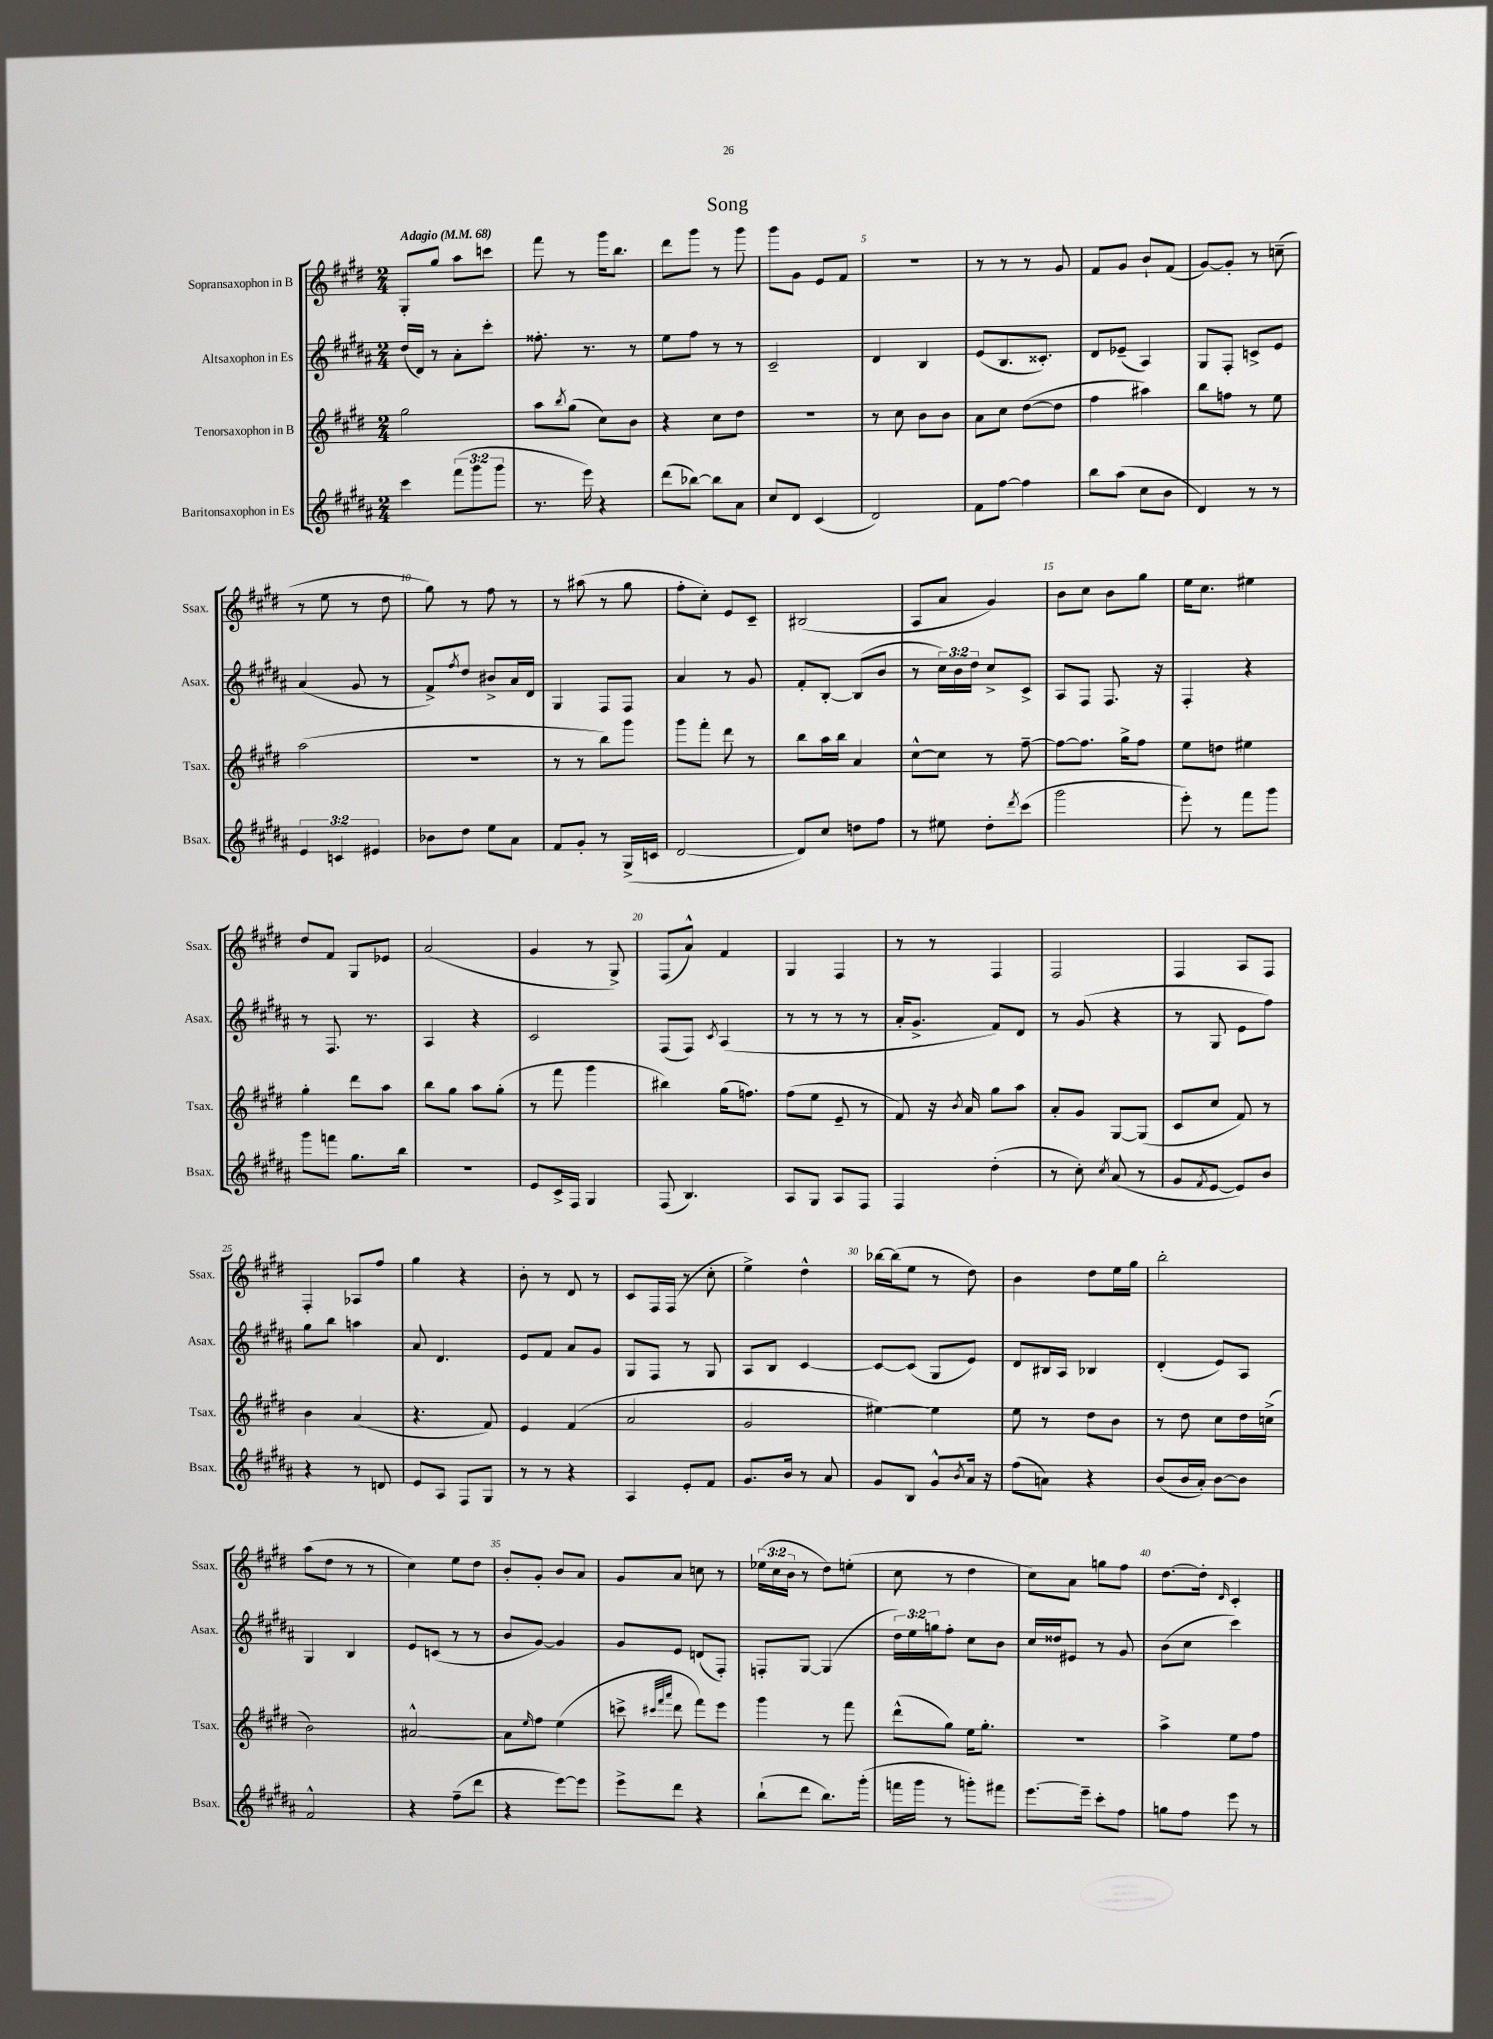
\header { title = "Song" }
<<
\new StaffGroup <<
\new Staff = "s0" \with { instrumentName = "Sopransaxophon in B" shortInstrumentName = "Ssax." } {
    \clef treble \key e \major \numericTimeSignature \time 2/4 \override Staff.TupletNumber.text = #tuplet-number::calc-fraction-text \tempo "Adagio" 4 = 68
    gis8-. gis''8 a''8 c'''8 |
    fis'''8 r8 gis'''16 b''8. |
    dis'''8 gis'''8 r8 gis'''8 |
    gis'''8 gis'8 e'8 fis'8 |
    R2 |
    r8 r8 r8 gis'8 |
    fis'8 gis'8 b'8-! fis'8( |
    gis'8~) gis'8-. r8 c''8--( |
    r8 e''8 r8 dis''8 |
    gis''8) r8 fis''8 r8 |
    r8 ais''8( r8 gis''8 |
    fis''8-. cis''8-.) e'8 cis'8-- |
    bis2( |
    a8 a'8 gis'4) |
    b'8 cis''8 b'8 gis''8 |
    e''16 cis''8. eis''4 |
    dis''8 fis'8 gis8 ees'8 |
    a'2( |
    gis'4 r8 gis8->) |
    fis8( a'8-^) fis'4 |
    gis4 fis4 |
    r8 r8 fis4 |
    fis2 |
    fis4 a8 fis8 |
    fis4-. aes8 fis''8 |
    gis''4 r4 |
    b'8-. r8 dis'8 r8 |
    cis'8 fis16 fis16( r8 cis''8-. |
    e''4->) dis''4-^ |
    bes''16~ bes''16( e''8 r8 dis''8) |
    b'4 dis''8 e''16 gis''16 |
    b''2-. |
    a''8( dis''8 r8 r8 |
    cis''4) e''8 dis''8 |
    b'8-. gis'8-. b'8 a'8 |
    gis'8 a'8 c''8 r8 |
    \tuplet 3/2 { ees''16( cis''16 b'16 } r8 dis''8) e''8-.( |
    cis''8 r8 dis''4 |
    cis''8) a'8 g''8 fis''8 |
    dis''8.~ dis''16-. \grace { dis'16 } cis'4-. \bar "|." |
}
\new Staff = "s1" \with { instrumentName = "Altsaxophon in Es" shortInstrumentName = "Asax." } {
    \clef treble \key b \major \numericTimeSignature \time 2/4 \override Staff.TupletNumber.text = #tuplet-number::calc-fraction-text
    dis''16( dis'16) r8 ais'8-. cis'''8-. |
    fisis''8.-. r8. r8 |
    e''8 fis''8 r8 r8 |
    cis'2-- |
    dis'4 b4 |
    e'8( b8. cisis'8.-.) |
    dis'8 ees'8--( ais4) |
    gis8 fis8-. c'8-> e'8 |
    ais'4( gis'8 r8 |
    fis'8->) \acciaccatura { fis''8 } dis''8 bis'8-> ais'16 dis'16 |
    gis4 fis8 fis8 |
    ais'4 r8 gis'8 |
    fis'8-. b8~-. b8( b'8 |
    r8 \tuplet 3/2 { cis''16) b'16 dis''16 } cis''8-> cis'8-> |
    ais8 fis8 fis8. r16 |
    fis4-. r4 |
    r8 fis8. r8. |
    ais4 r4 |
    cis'2 |
    fis8( fis8) \acciaccatura { cis'8 } ais4( |
    r8 r8 r8 r8 |
    ais'16-. gis'8.-> fis'8) dis'8 |
    r8 gis'8( r4 |
    r8 gis8 e'8 fis''8) |
    gis''8 b''8 a''4 |
    ais'8 dis'4. |
    e'8 fis'8 ais'8 gis'8 |
    gis8 fis8 r8 gis8 |
    ais8 b8 cis'4~ |
    cis'8~ cis'8( gis8 e'8) |
    dis'8 bis16 ais16 bes4 |
    dis'4-.( e'8) ais8 |
    gis4 b4 |
    e'8 c'8( r8 r8 |
    b'8 gis'8~) gis'4 |
    gis'8 e'8 d'8( fis8-.) |
    f8-. gis8~ gis4( |
    \tuplet 3/2 { dis''16) e''16 g''16 } fis''8-. cis''8 b'8 |
    cis''16 disis''16 eis'8 r8 gis'8 |
    b'8( cis''8 cis'''4) \bar "|." |
}
\new Staff = "s2" \with { instrumentName = "Tenorsaxophon in B" shortInstrumentName = "Tsax." } {
    \clef treble \key e \major \numericTimeSignature \time 2/4
    gis''2 |
    a''8 \acciaccatura { b''8 } gis''8( cis''8) b'8 |
    r4 cis''8 dis''8 |
    r2 |
    r8 cis''8 b'8 b'8 |
    a'8 cis''8 dis''8~( dis''8 |
    fis''4 ais''4) |
    b''8 f''8 r8 e''8 |
    a''2( |
    r2 |
    r8 r8 b''8) gis'''8 |
    gis'''8 fis'''8-. dis'''8 r8 |
    b''8 a''16 b''16 a'4 |
    cis''8~-^ cis''8 r8 fis''8~-- |
    fis''8~ fis''8. gis''16-> fis''8 |
    e''8 d''8 eis''4 |
    gis''4-. dis'''8 a''8 |
    b''8 gis''8 a''8 gis''8-.( |
    r8 fis'''8 gis'''4 |
    bis''4) gis''16( f''8.) |
    fis''8( e''8 e'8-- r8 |
    fis'8) r16 \acciaccatura { b'8 } a'16 gis''8 a''8 |
    a'8-. gis'8 gis8~ gis8( |
    cis'8 cis''8 fis'8) r8 |
    b'4 a'4( |
    r4. fis'8) |
    e'4 fis'4( |
    a'2 |
    gis'2 |
    eis''4~) eis''4 |
    e''8 r8 dis''8 b'8 |
    r8 dis''8 cis''8 dis''16 c''16->( |
    b'2) |
    ais'2~-^ |
    ais'8 \grace { e''16 } fis''8 e''4( |
    c'''8-> \grace { cis'''32 fis'''32 a'''32 } dis'''8 fis'''8) e'''8 |
    gis'''4 r8 fis'''8 |
    dis'''8-^( gis''8) e''16 gis''8.-. |
    R2 |
    a''4-> e''8 fis''8 \bar "|." |
}
\new Staff = "s3" \with { instrumentName = "Baritonsaxophon in Es" shortInstrumentName = "Bsax." } {
    \clef treble \key b \major \numericTimeSignature \time 2/4 \override Staff.TupletNumber.text = #tuplet-number::calc-fraction-text
    cis'''4 \tuplet 3/2 { fis'''8( gis'''8 gis'''8 } |
    r8. e'''16) r4 |
    dis'''8( bes''8~) bes''8 ais'8 |
    cis''8 dis'8 cis'4( |
    dis'2) |
    fis'8 fis''8~ fis''4 |
    b''8 ais''8( cis''8 b'8 |
    dis'4) r8 r8 |
    \tuplet 3/2 { e'4 c'4 eis'4 } |
    bes'8 dis''8 e''8 ais'8 |
    fis'8 gis'8-. r8 gis16->( c'16 |
    dis'2~ |
    dis'8) cis''8 d''8 fis''8 |
    r8 eis''8 dis''8-. \acciaccatura { dis'''8 } cis'''8( |
    gis'''2 |
    e'''8-.) r8 fis'''8 gis'''8 |
    gis'''8 f'''8 gis''8. b''16 |
    r2 |
    e'8 cis'16-> fis16 gis4 |
    fis8( b4.) |
    ais8 gis8 ais8 fis8 |
    fis4 dis''4-.( |
    r8 cis''8-.) \acciaccatura { cis''8 } ais'8( r8 |
    gis'8 \acciaccatura { fis'8 } e'8~ e'8) b'8 |
    r4 r8 d'8 |
    e'8 ais8 fis8 gis8 |
    r8 r8 r4 |
    ais4 e'8-. fis'8 |
    gis'8. b'16 r8 ais'8 |
    gis'8 b8 gis'8-^ \acciaccatura { b'8 } ais'16 r16 |
    fis''8( a'8) r4 |
    b'8( b'16 ais'16-.) b'8~ b'8 |
    fis'2-^ |
    r4 fis''8--( dis'''8 |
    r4 e'''8~) e'''8 |
    e'''8-> dis'''8 r4 |
    b''8-!( dis'''8 b''8.) gis'''16-.( |
    f'''16 gis'''16 r8 g'''8-.) fis'''8 |
    e'''8.~ e'''16-- cis'''8-. fis''8 |
    g''8 fis''8 e'''8 r8 \bar "|." |
}
>>
>>
\layout { \context { \Score \override BarNumber.break-visibility = ##(#f #t #t) barNumberVisibility = #(every-nth-bar-number-visible 5) } }
